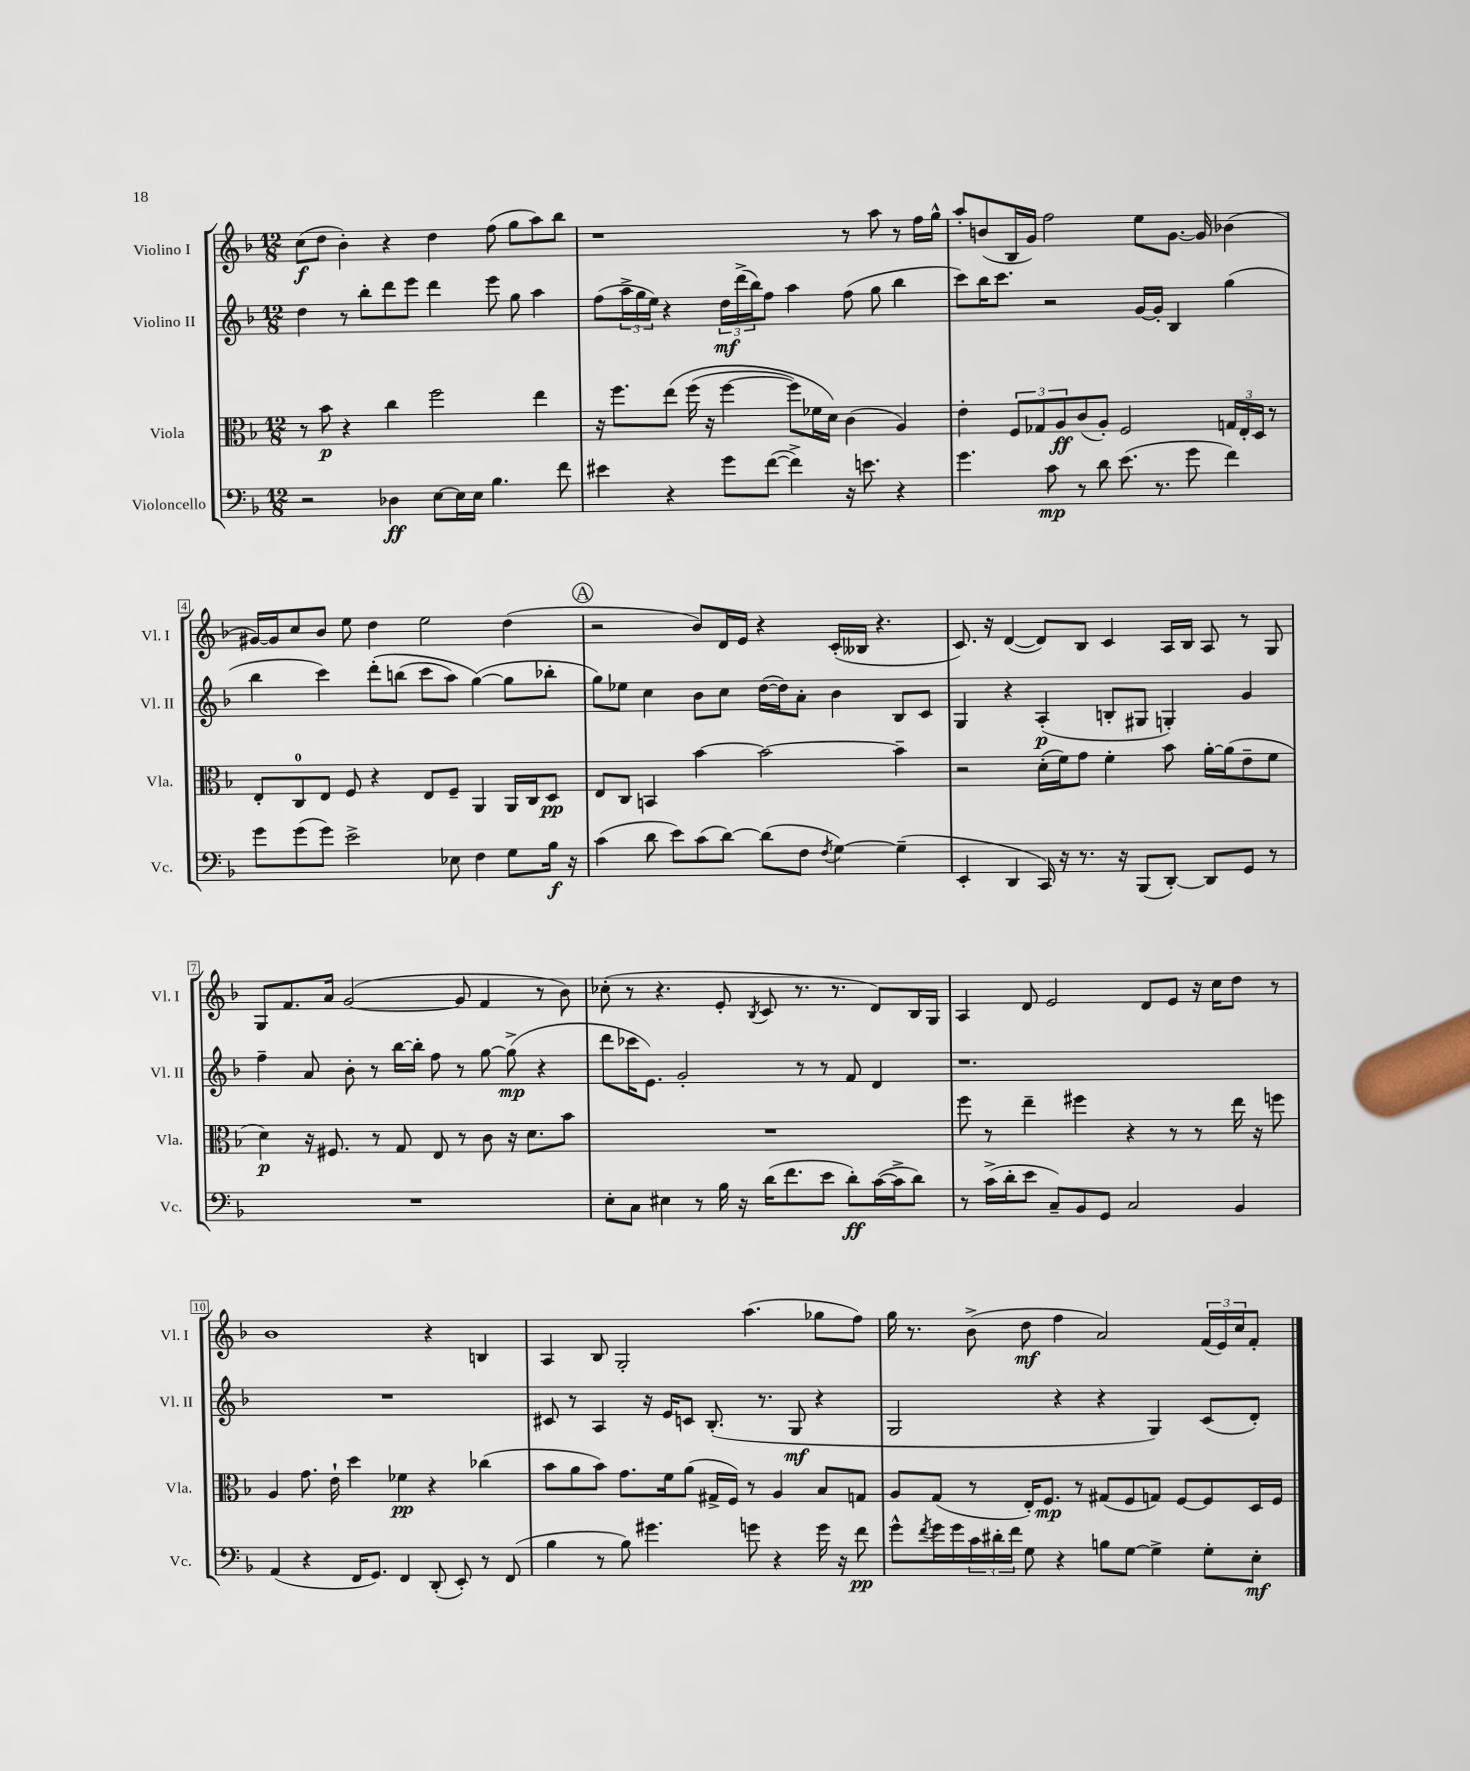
<<
\new StaffGroup <<
\new Staff = "s0" \with { instrumentName = "Violino I" shortInstrumentName = "Vl. I" } {
    \clef treble \key f \major \numericTimeSignature \time 12/8
    c''8\f( d''8 bes'4-.) r4 d''4 f''8( g''8 a''8) bes''8 |
    r1 r8 a''8 r8 f''16 g''16-^ |
    a''8-. b'8( bes16 g'16) f''2 e''8 g'8.~ g'16 bes'4( |
    gis'16~) gis'16 c''8 bes'8 e''8 d''4 e''2 d''4( |
    \mark \markup { \circle "A" } r2 bes'8) d'16 e'16 r4 c'16-.( beses16 r4. |
    c'8.) r16 d'4~( d'8) bes8 c'4 a16 bes16 a8 r8 g8 |
    g8 f'8. a'16 g'2~( g'8 f'4 r8 bes'8) |
    ces''8-.( r8 r4. e'8-. \acciaccatura { bes8 } c'8 r8. r8. d'8) bes16 g16 |
    a4 d'8 e'2 d'8 e'8 r16 c''16 d''8 r8 |
    bes'1 r4 b4 |
    a4 bes8 g2-. a''4.( ges''8 f''8) |
    g''16 r8. bes'8->( d''8\mf f''4 a'2) \tuplet 3/2 { f'16( e'16) c''16 } f'8-. \bar "|." |
}
\new Staff = "s1" \with { instrumentName = "Violino II" shortInstrumentName = "Vl. II" } {
    \clef treble \key f \major \numericTimeSignature \time 12/8
    d''4 r8 bes''8-. d'''8 e'''8 d'''4 e'''8 g''8 a''4 |
    f''8( \tuplet 3/2 { a''16-> g''16 e''16) } r4 \tuplet 3/2 { d''16\mf d'''16->( bes''16) } f''8 a''4 f''8( g''8 bes''4 |
    c'''8) bes''16 c'''8. r2 g'16~ g'16-. bes4 g''4( |
    bes''4 c'''4) d'''8-.\( b''8( c'''8 a''8) g''4~(\) g''8 bes''8-. |
    \mark \markup { \circle "A" } g''8) ees''8 c''4 bes'8 c''8 d''16~( d''16) a'8-. bes'4 bes8 c'8 |
    g4 r4 a4-.\p( b8-. gis8 g4-.) g'4 |
    f''4-- a'8 bes'8-. r8 bes''16~ bes''16-. f''8 r8 g''8~ g''8->\mp( r4 |
    d'''8 ces'''16 e'8.) g'2-. r8 r8 f'8 d'4 |
    r1. |
    R1. |
    cis'8 r8 a4 r16 e'16 c'8 bes8.-.( r8. g8\mf r4 |
    g2 r4 r4 g4) c'8( d'8-.) \bar "|." |
}
\new Staff = "s2" \with { instrumentName = "Viola" shortInstrumentName = "Vla." } {
    \clef alto \key f \major \numericTimeSignature \time 12/8
    r8 bes'8\p r4 c''4 f''2 e''4 |
    r16 f''8. e''8\( f''16( r16 f''4~ f''8) fes'16 d'16\) c'4( a4) |
    e'4-. \tuplet 3/2 { f8 ges8 a8\ff } c'8( a8-.) f2 \tuplet 3/2 { g16 e16-. d16 } r8 |
    e8-. c8-0 e8 f8 r4 e8 f8-- a,4 a,16 c16 d8\pp |
    \mark \markup { \circle "A" } e8 c8 b,4 bes'4~ bes'2~ bes'4-- |
    r2 d'16-.( f'16) g'8 f'4-. bes'8 a'16~-. a'16( e'8-- f'8 |
    d'4\p) r16 fis8. r8 g8 e8 r8 c'8 r16 d'8. bes'8 |
    R1. |
    f''8 r8 e''4-- fis''4 r4 r8 r8 e''16 r16 f''8 |
    a4 g'8. e'16-! d''4 fes'4\pp r4 ces''4( |
    bes'8 a'8 bes'8) g'8. f'16 a'8( gis16-> f16) r8 a4 bes8 g8 |
    a8 g8( r8 e16-.) f8.\mp r8 gis8( f8 g8) f8~ f8 d16 f16 \bar "|." |
}
\new Staff = "s3" \with { instrumentName = "Violoncello" shortInstrumentName = "Vc." } {
    \clef bass \key f \major \numericTimeSignature \time 12/8
    r2 des4\ff e8~ e16 e16 bes4. f'8 |
    eis'4 r4 g'8 f'8~( f'4->) r16 e'8. r4 |
    g'4. c'8\mp r8 d'8 e'8.( r8. g'8 f'4) |
    g'8 g'8( g'8) e'2-> ees8 f4 g8 bes16\f r16 |
    \mark \markup { \circle "A" } c'4( d'8 e'8) c'8( d'8~) d'8( f8 \acciaccatura { f8 } g4~) g4--( |
    e,4-. d,4 c,16) r16 r8. r16 bes,,8( d,8~-.) d,8 g,8 r8 |
    R1. |
    e8-. c8 eis4 r8 bes16 r16 d'16( f'8. e'8 d'8-.\ff) c'16~( c'16-> d'8) |
    r8 c'16->( d'16-. e'8 c8--) bes,8 g,8 c2 bes,4 |
    a,4( r4 f,16 g,8.) f,4 d,8-.( e,8-.) r8 f,8( |
    bes4 r8 bes8) gis'4. g'8 r4 g'16 r16 f'8\pp |
    g'8-^ \acciaccatura { f'8 } g'16 g'16 \tuplet 3/2 { c'16 dis'16-. f'16 } g8 r4 b8 g8~ g4-> g8-. e8-.\mf \bar "|." |
}
>>
>>
\layout { \context { \Score \override BarNumber.stencil = #(make-stencil-boxer 0.1 0.3 ly:text-interface::print) } }
